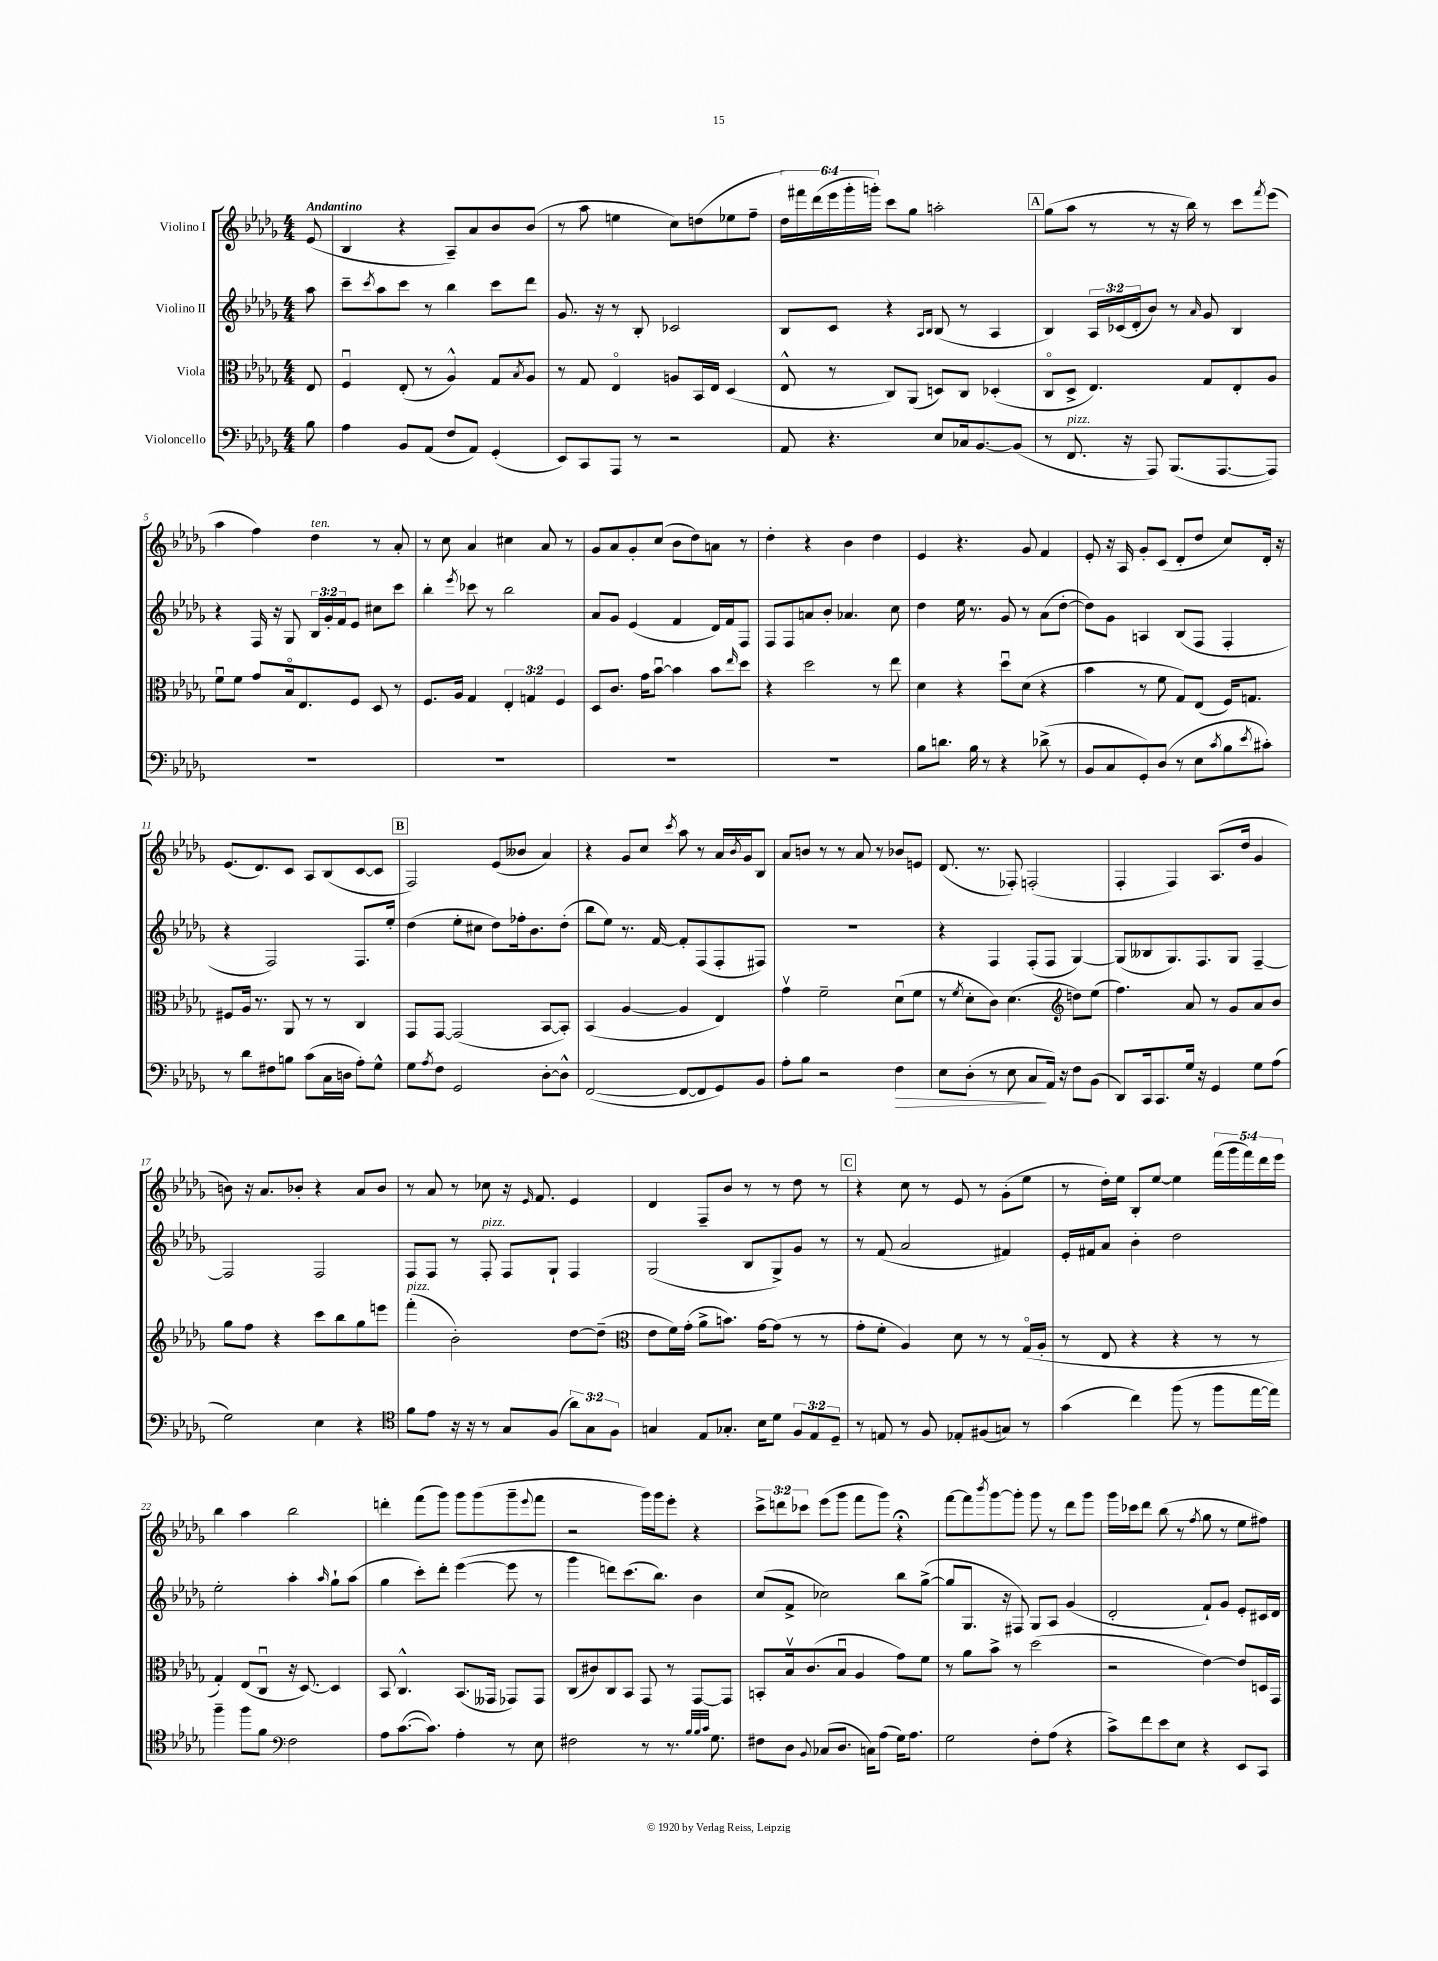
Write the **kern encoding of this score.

**kern	**kern	**kern	**kern
*staff4	*staff3	*staff2	*staff1
*clefF4	*clefC3	*clefG2	*clefG2
*k[b-e-a-d-g-]	*k[b-e-a-d-g-]	*k[b-e-a-d-g-]	*k[b-e-a-d-g-]
*M4/4	*M4/4	*M4/4	*M4/4
8B-\	8E-/	8aa-\	(8e-/
=	=	=	=
4A-\	4Fu/	8ccc~\L	4B-/
.	.	8qccc/	.
.	.	8aa-\	.
8BB-/L	(8E-'/	8ccc\J	4r
(8AA-/J	8r	8r	.
8F/L	4A-^^/)	4bb-\	8A-~/L)
8AA-/J)	.	.	8a-/
(4GG-'/	8G-/L	8ccc\L	8b-/
.	8qB-/	.	.
.	8A-/J	8ddd-\J	(8b-/J
=	=	=	=
8EE-/L)	8r	8.g-/	8r
8CC/	8G-/	.	8aa-\
.	.	16r	.
8AAA-/J	4E-o/	8r	4ee\
8r	.	8B-'/	.
2r	8A/L	2c-/	8cc\L)
.	16BB-/L	.	(8dd\
.	16E-/JJ	.	.
.	(4D-/	.	8ee-\
.	.	.	8ff~\J
=	=	=	=
8AA-/	8E-^^/	8B-/L	24dd-\LL)
.	.	.	24fff#\
.	.	.	(24ddd-\
4.r	8r	8c/J	24eee-\
.	.	.	24ggg-'\
.	.	.	24ggg'\JJ)
.	8C/L)	4r	8ccc\L
.	(8AA-/J	.	8gg-\J
.	.	16qqA-/LL	.
.	.	16qqB-/JJ	.
8E-/L	8D/L)	(8B-/	2aa'\
16C-/k	8C/J	8r	.
[8.BB-/	.	.	.
.	(4D-'/	4A-/	.
(8BB-/]J	.	.	.
=	=	=	=
8r	8Co/L	4B-/)	(8gg-\L
8.FF/	8D-^/J	.	8aa-\J
.	4.E-/)	24A-/LL	8r
.	.	(24c-/	.
16r	.	.	.
.	.	24d-'/J	.
8AAA-/)	.	8b-/J)	8r
(8.BBB-/L	.	8r	16r
.	.	.	16bb-\)
.	.	16qqa-/	.
.	8G-/L	8g-/	8r
[8.AAA-/	.	.	.
.	8E-'/	4B-/	8ccc\L
.	.	.	8qfff/
8AAA-/]J)	8A-/J	.	(8eee-\J
=	=	=	=
1r	8fu\L	4r	4aa-\
.	8f\J	.	.
.	8g-/L	16F/	4ff\)
.	.	16r	.
.	16B-o/k	8G-/	.
.	8.E-/	.	.
.	.	24B-/LL	4dd-\
.	.	24g-'/	.
.	.	24f/J	.
.	8F/J	8e-/J	.
.	8D-/	8cc#\L	8r
.	8r	8ccc\J	8a-'/
=	=	=	=
1r	8.F/L	4bb-'\	8r
.	.	.	8cc\
.	16A-/Jk	.	.
.	.	8qeee-/	.
.	4G-/	8ccc-\	4a-/
.	.	8r	.
.	6E-'/	2bb-\	4cc#\
.	6G/	.	.
.	.	.	8a-/
.	6F/	.	.
.	.	.	8r
=	=	=	=
1r	8D-/L	8a-/L	8g-/L
.	8.c/J	8g-/J	8a-/
.	.	(4e-/	8g-'/
.	16g-\LK	.	.
.	[8b-u\J	.	(8cc/J
.	4b-\]	4f/	8b-\L
.	.	.	8dd-\)
.	8b-\L	16d-/LL)	8a\J
.	.	16f/J	.
.	16qqee-/	.	.
.	8dd-\J	8F/J	8r
=	=	=	=
1r	4r	8F/L	4dd-'\
.	.	8F/	.
.	2dd-\	8a/	4r
.	.	8b-'/J	.
.	.	4.a-/	4b-\
.	8r	.	4dd-\
.	8ee-\	8cc\	.
=	=	=	=
8B-\L	4d-\	4dd-\	4e-/
8.d\J	.	.	.
.	4r	16ee-\	4.r
16B-\	.	8.r	.
8r	.	.	.
4r	8dd-u\L	8g-/	.
.	(8d-\J	8r	8g-/
(8d-^\	4r	(8a-\L	4f/
8r	.	[8dd-'\J	.
=	=	=	=
8BB-/L	4b-\	8dd-\]L)	8e-'/
8C/	.	8g-\J	16r
.	.	.	16A-/
8GG-'/)	8r	4A/	8g-'/L
(8D-/J	8f\	.	(8c/J
8r	8G-/L)	(8B-/L	8d-'/L
8E-\L	(8E-/J	8F/J	8dd-/J
8qc/	.	.	.
8B-\	16F/LK)	4F'/	8cc/L)
.	8.G/J	.	.
8qe-/	.	.	.
8c#'\J)	.	.	16d-'/Jk
.	.	.	16r
=	=	=	=
8r	8F#/L	4r	(8.e-/L
8d-\L	16A-/Jk	.	.
.	8.r	.	8.d-/)
8F#\	.	2F/)	.
8B\J	8AA-/	.	8c/J
(8c\L	8r	.	8A-/L
16C\L	8r	.	(8B-/
16D\JJ	.	.	.
8A-'\L)	4C/	8.F/L	[8c/
8G-^^\J	.	.	8c/]J
.	.	16ee-'/Jk	.
=	=	=	=
8G-\L	8GG-/L	(4dd-\	2F/)
8qA-/	.	.	.
8F\J	[8GG-/J	.	.
2GG-/	(2GG-/]	8ee-'\L	.
.	.	8cc#\J	.
.	.	8dd-\L)	(8e-/L
.	.	16ff-'\k	8b--/J
.	.	8.b-\	.
[8D-'\L	[8BB-/L	.	4a-/)
8D-^^\]J	8BB-'/]J)	(8dd-'\J	.
=	=	=	=
([2FF/	(4BB-/	8bb-\L	4r
.	.	8ee-\J)	.
.	[4A-/	8.r	8g-/L
.	.	.	8cc/J
.	.	[16f/	.
.	.	.	8qccc/
8FF/_L	4A-/]	8f'/]L	8aa-\
8FF/]	.	(8F/	8r
8GG-/)	4E-/)	8F'/	16a-/LL
.	.	.	8qb-/
.	.	.	16g-/J
8BB-/J	.	8F#/J)	8B-/J
=	=	=	=
8A-'\L	4g-v\	1r	8a-/L
8B-\J	.	.	8b/J
2r	2f~\	.	8r
.	.	.	8r
.	.	.	8a-/
.	.	.	8r
4F\	(8d-u\L	.	8b-/L
.	8f\J	.	8e/J
=	=	=	=
8E-\L	8r	4r	(8.d-/
.	8qf/	.	.
(8D-'\J	8d-'\L	.	.
.	.	.	8.r
8r	8c\J)	4F/	.
8E-\	(4.d-\	.	8F-'/)
8C/L	.	(8F'/L	(2F'/
16AA-/Jk)	.	8F/J	.
16r	.	.	.
*	*clefG2	*	*
8F\L	8dd\L)	[4G-/)	.
(8BB-\J	(8ee-\J	.	.
=	=	=	=
8DD-/L)	4.ff\)	(8G-/]L	4F'/
16CC/k	.	8B--/	.
8.CC/	.	.	.
.	.	8.G-/)	4F/)
16G-/Jk	8a-/	.	.
16r	.	8.F/	.
4GG-/	8r	.	(8.A-/L
.	8g-/L	8G-/J	.
.	.	.	16dd-/Jk
8G-\L	8a-/	[4F~/	4g-/
(8A-\J	8b-/J	.	.
=	=	=	=
2G-\)	8gg-\L	2F/]	8b\)
.	8ff\J	.	16r
.	.	.	8.a-/L
.	4r	.	.
.	.	.	8b-'/J
4E-\	8ccc\L	2F/	4r
.	8bb-\	.	.
4r	8gg-\	.	8a-/L
.	8eee\J	.	8b-/J
=	=	=	=
*clefC4	*	*	*
8f\L	(4fff'\	8F/L	8r
8e-\J	.	8F/J	8a-/
16r	2b-'\)	8r	8r
16r	.	.	.
8r	.	8F'/	8cc-\
8G-/L	.	8F/L	16r
.	.	.	16qqe-/
.	.	.	8.f/
(8F/J	.	8G-`/J	.
12a-\L)	[8dd-\L	4F/	4e-/
12G-\	.	.	.
.	(8dd-~\]J	.	.
12F\J	.	.	.
=	=	=	=
*	*clefC3	*	*
4G/	8e-\L	(2G-/	4d-/
.	16f\L)	.	.
.	(16g-'\JJ	.	.
8E-/L	8a-^\L	.	8F~/L
8.G-'/J	8.b\J)	.	8b-/J
.	.	8B-/L	8r
16B-\LK	[16g-\LK	.	.
8d-\J	(8g-\]J	8G-^/)	8r
12F/L	8r	8g-/J	8dd-\
12E-/	.	.	.
.	8r	8r	8r
12D-~/J	.	.	.
=	=	=	=
8r	8g-'\L	8r	4r
8E/	8f'\J	(8f/	.
8r	4A-/)	2a-/	8cc\
8F/	.	.	8r
8E-'/L	8d-\	.	8e-/
(8F#/	8r	.	8r
8G/J)	8r	4f#/)	(8g-'\L
8r	(16G-o/LL	.	8ee-\J
.	16A-'/JJ	.	.
=	=	=	=
(4g-\	8r	16e-'/LL	8r
.	.	16f#/J	.
.	8E-/	8a-/J	16dd-'\LL)
.	.	.	16ee-\JJ
4cc\)	4r	4b-'\	8B-'/L
.	.	.	[8ee-/J
(8ff\	4r	2dd-\	4ee-\]
8r	.	.	.
8ff\L	8r	.	(20fff\LL
.	.	.	20ggg-\
.	.	.	20fff\)
[16ee-\L	8r	.	.
.	.	.	20ddd-\
16ee-\]JJ)	.	.	.
.	.	.	20eee-\JJ
=	=	=	=
4ff~\	4G-'/)	2ee-'\	4bb-\
8ff\L	(8E-/L	.	4aa-\
8f\J	8Cu/J	.	.
*clefF4	*	*	*
2F\	16r	4aa-'\	2bb-\
.	[8.D-/)	.	.
.	.	16qqaa-/	.
.	4D-/]	8gg-`\L	.
.	.	(8aa-\J	.
=	=	=	=
8A-\L	8BB-/	4gg-\	4ddd'\
([8.c\	4.C^^/	.	.
.	.	8ccc'\L)	(8fff\L
8.c\]J)	.	.	.
.	.	8ddd-'\J	8ggg-\J)
4A-'\	(8.BB-/L	([4eee-\	8ggg-\L
.	.	.	(8ggg-\
.	16GG--/Jk	.	.
8r	8GG-/L)	8eee-\]	8ggg-~\
.	.	.	8qqeee-/
8E-\	8GG-/J	8r	8fff\J
=	=	=	=
2F#\	(8C/L	4ggg-\	2r
.	8c#/)	.	.
.	8C/	8ddd\L)	.
.	8BB-/J	(8.ccc\	.
8r	8GG-/	.	16ggg-\LL)
.	.	8.bb-\J)	16ggg-\J
8.r	8r	.	8eee-'\J
.	[8GG-/L	4b-\	4r
32qqB-/LLL	.	.	.
32qqB-/	.	.	.
32qqc/JJJ	.	.	.
8.G-\	.	.	.
.	8GG-/]J	.	.
=	=	=	=
8F#\L	8BB'/L	(8cc/L	12ccc^\L
.	.	.	12ddd\
8D-\J	16B-v/k	8f^/J	.
.	.	.	12ccc-\J
.	(8.c/	.	.
8qqBB-/	.	.	.
(8C-/L	.	2cc-\)	(8eee-\L
8.D-/J	8B-u/J	.	8ggg-\J
.	4A-/	.	8fff\L
16C\LK)	.	.	.
(8A-\J	.	.	8ggg-\J)
16G-\LK)	8g-\L)	8bb-\L	4r;
8.A-\J	.	.	.
.	8f\J	([8gg-^\J	.
=	=	=	=
2G-\	8r	8gg-/]L	[8fff\L
.	8a-\L	8.G-/J	8fff\]
.	.	.	8qbbb-/
.	8b-^\J	.	[8ggg-\
.	.	16r	.
.	8r	8F#/)	8ggg-'\]J
8F'\L	(2dd-\	8G-/L	8ggg-\
(8A-\J	.	8A-/J	8r
4r	.	(4g-/	8ddd-\L
.	.	.	8ggg-\J
=	=	=	=
8c^\L)	2r	2d-'/	16ggg-\LL
.	.	.	16ccc-\J
8f\	.	.	8ddd-\J
8e-\	.	.	(8bb-\
8E-\J	.	.	8r
.	.	.	8qff/
4r	[4e-\)	8f`/L)	8gg-\
.	.	8g-/J	8r
8EE-/L	8e-/]L	8e-'/L	8ee-\L
8CC/J	16D/L	16c#/L	8ff#\J)
.	16GG-/JJ	16d-/JJ	.
==	==	==	==
*-	*-	*-	*-
